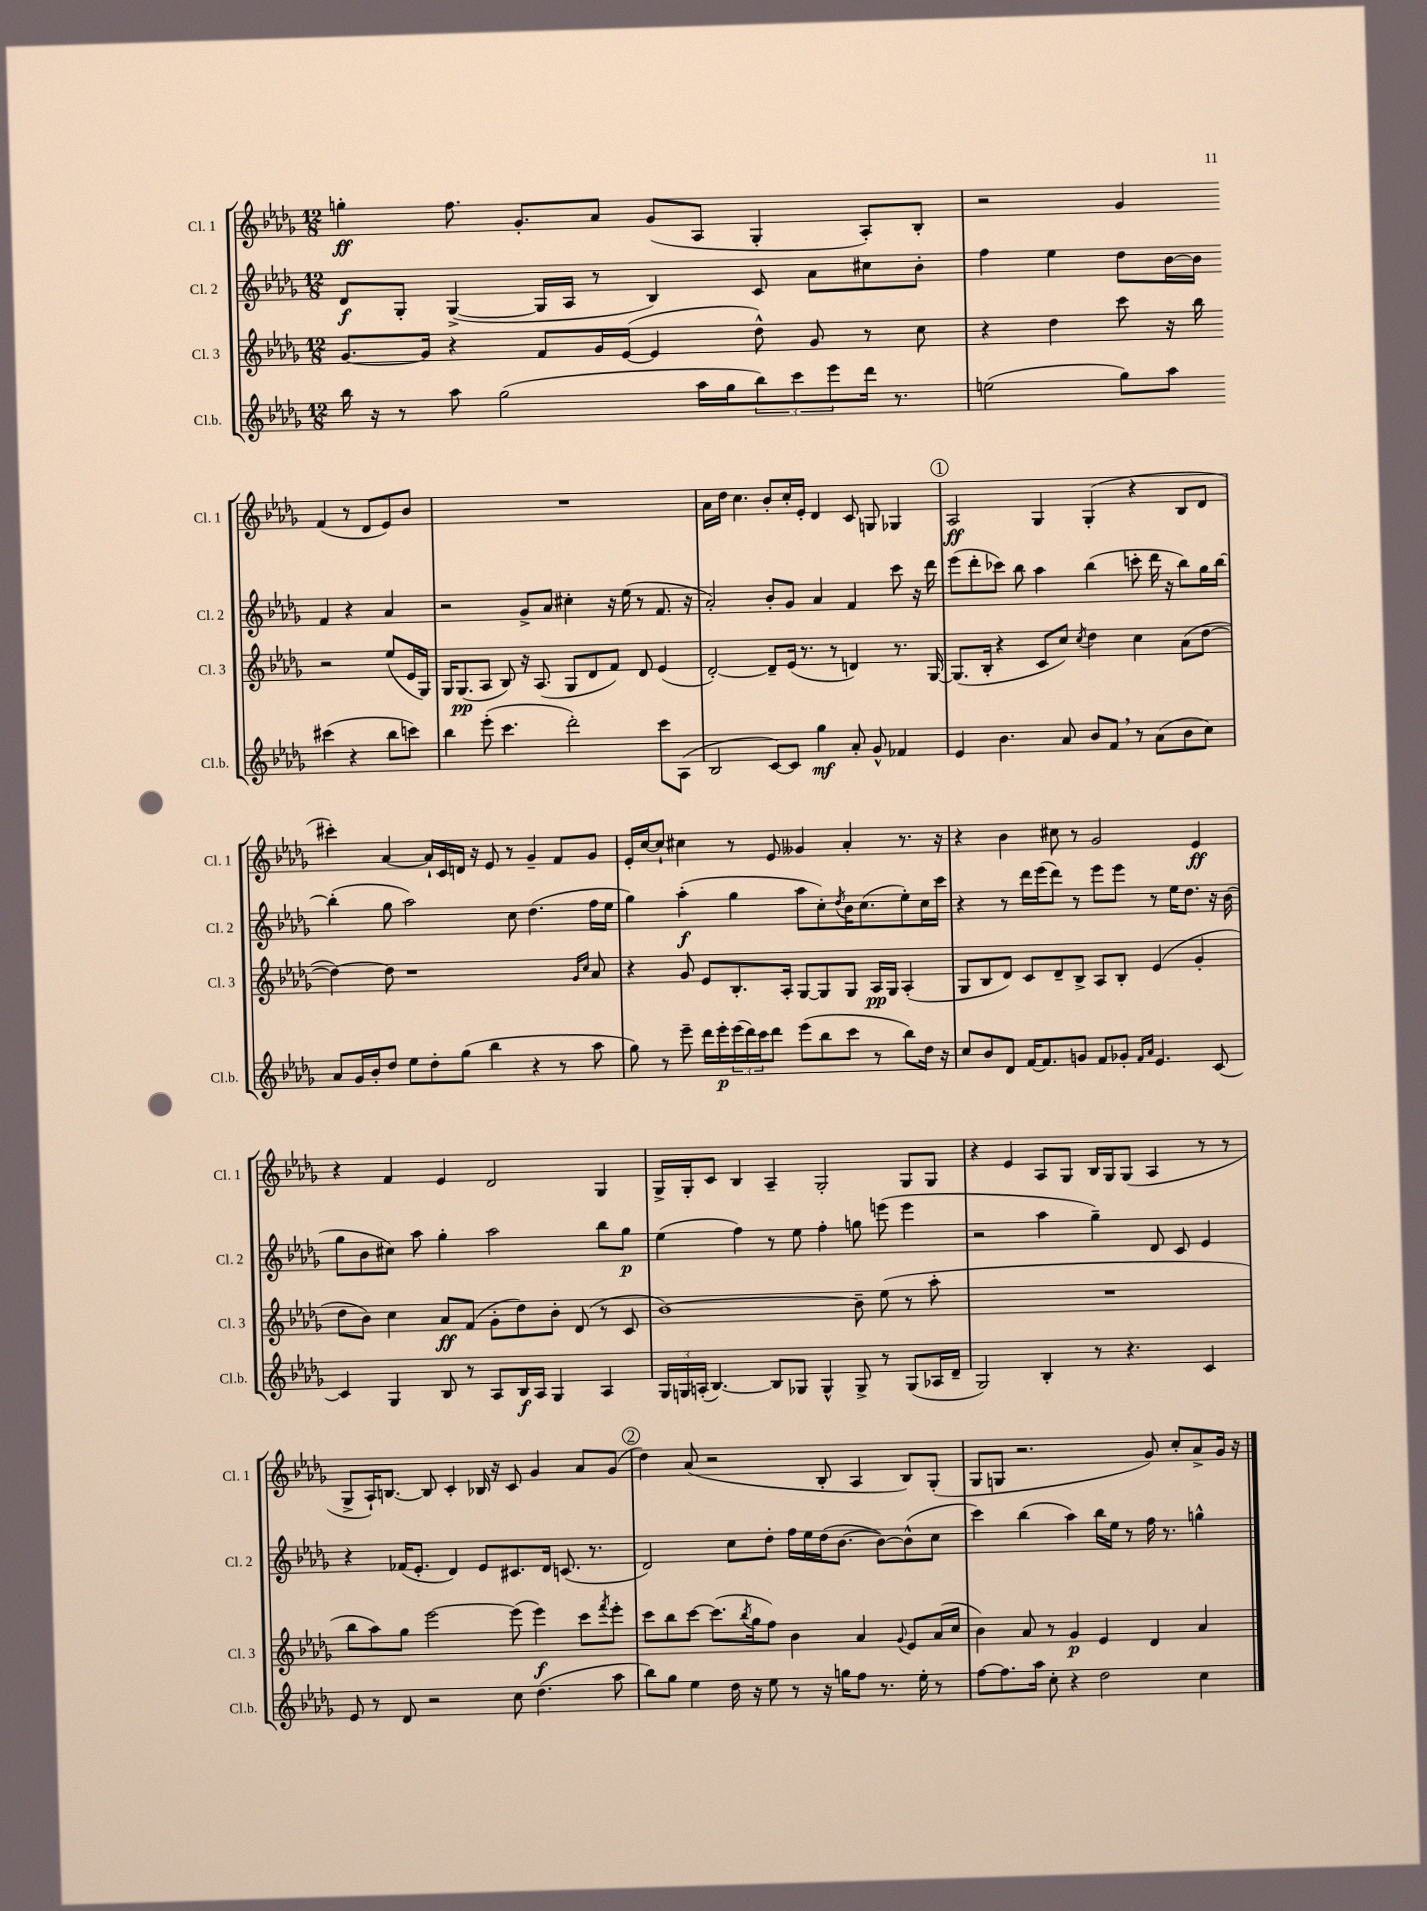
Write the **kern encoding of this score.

**kern	**dynam	**kern	**dynam	**kern	**dynam	**kern	**dynam
*part4	*part4	*part3	*part3	*part2	*part2	*part1	*part1
*staff4	*staff4	*staff3	*staff3	*staff2	*staff2	*staff1	*staff1
*I"Cl.b.	*	*I"Cl. 3	*	*I"Cl. 2	*	*I"Cl. 1	*
*I'Cl.b.	*	*I'Cl. 3	*	*I'Cl. 2	*	*I'Cl. 1	*
*clefG2	*	*clefG2	*	*clefG2	*	*clefG2	*
*k[b-e-a-d-g-]	*	*k[b-e-a-d-g-]	*	*k[b-e-a-d-g-]	*	*k[b-e-a-d-g-]	*
*M12/8	*	*M12/8	*	*M12/8	*	*M12/8	*
=1	=1	=1	=1	=1	=1	=1	=1
16bb-\	.	[8.g-/L	.	8d-/L	f	4ggn'\	ff
16r	.	.	.	.	.	.	.
8r	.	.	.	8G-'/J	.	.	.
.	.	16g-/Jk]	.	.	.	.	.
8aa-\	.	4r	.	([4G-^/	.	8.ff\	.
(2gg-\	.	.	.	.	.	.	.
.	.	.	.	.	.	8.g-'/L	.
.	.	8f/L	.	16G-/LL]	.	.	.
.	.	.	.	16A-/JJ	.	.	.
.	.	16g-/L	.	8r	.	8a-/J	.
.	.	([16e-/JJ	.	.	.	.	.
.	.	4e-/]	.	4B-/)	.	(8g-/L	.
16aa-\LL	.	.	.	.	.	8A-/J	.
16gg-\J	.	.	.	.	.	.	.
12bb-\)	.	8dd-^^\)	.	8c/	.	4G-'/	.
12ccc\	.	.	.	.	.	.	.
.	.	8g-/	.	8a-\L	.	.	.
12eee-\	.	.	.	.	.	.	.
16ddd-\Jk	.	8r	.	8cc#X\	.	8A-'/L)	.
8.r	.	.	.	.	.	.	.
.	.	8cc\	.	8b-'\J	.	8B-'/J	.
=2	=2	=2	=2	=2	=2	=2	=2
(2een\	.	4r	.	4ff\	.	2r	.
.	.	4dd-\	.	4ee-\	.	.	.
8gg-\L)	.	8ccc\	.	8dd-\L	.	4g-/	.
8aa-\J	.	16r	.	[16b-\L	.	.	.
.	.	16bb-\	.	16b-\JJ]	.	.	.
(4ccc#X\	.	2r	.	4f/	.	(4f/	.
4r	.	.	.	4r	.	8r	.
.	.	.	.	.	.	8d-/L	.
8bb-\L	.	(8ee-/L	.	4a-/	.	8e-/)	.
8cccn\J)	.	16e-/L	.	.	.	8b-/J	.
.	.	16G-/JJ)	.	.	.	.	.
!!LO:LB:g=z
=3	=3	=3	=3	=3	=3	=3	=3
4bb-\	.	16G-/KL	.	2r	.	1.r	.
.	.	(8.G-/	pp	.	.	.	.
(8eee-'\	.	8A-/J	.	.	.	.	.
4.ccc\	.	8B-/)	.	.	.	.	.
.	.	16r	.	8g-^/L	.	.	.
.	.	(8.A-/	.	.	.	.	.
.	.	.	.	8a-/J	.	.	.
2ddd-'\)	.	8G-/L	.	4cc#X'\	.	.	.
.	.	8d-/	.	.	.	.	.
.	.	8f/J)	.	16r	.	.	.
.	.	.	.	(16ee-\	.	.	.
.	.	8d-/	.	8r	.	.	.
8ccc\L	.	(4e-/	.	8.f/	.	.	.
(8A-\J	.	.	.	.	.	.	.
.	.	.	.	16r	.	.	.
=4	=4	=4	=4	=4	=4	=4	=4
2B-/	.	[2d-'/)	.	2a-'/)	.	16a-\LL	.
.	.	.	.	.	.	16dd-\JJ	.
.	.	.	.	.	.	4.cc\	.
[8c/L)	.	8d-~/L]	.	8b-'/L	.	8b-'/L	.
8c/J]	.	(16e-/Jk	.	8g-/J	.	16cc'/L	.
.	.	8.r	.	.	.	16e-'/JJ	.
4gg-\	mf	.	.	4a-/	.	4d-/	.
.	.	8r	.	.	.	.	.
8a-'/	.	4dn/)	.	4f/	.	8c/	.
8g-^^/	.	.	.	.	.	8Gn/	.
4f-X/	.	8.r	.	8ccc\	.	4G-X/	.
.	.	.	.	16r	.	.	.
.	.	[16G-/	.	16ddd-\	.	.	.
!!LO:REH:place=s1:t=1
=5	=5	=5	=5	=5	=5	=5	=5
4e-/	.	(8.G-/L]	.	(8eee-\L	.	2A-/	ff
.	.	.	.	8ddd-'\	.	.	.
.	.	16B-'/Jk	.	.	.	.	.
4.b-\	.	4r	.	8ccc-X\J)	.	.	.
.	.	.	.	8bb-\	.	.	.
.	.	8c/L	.	4aa-\	.	4G-/	.
8a-/	.	8cc/J)	.	.	.	.	.
.	.	8qcc/	.	.	.	.	.
8b-/L	.	4dd-\	.	(4bb-\	.	(4G-'/	.
8f,/J	.	.	.	.	.	.	.
8r	.	4cc\	.	8cccn'\	.	4r	.
(8a-\L	.	.	.	16ddd-\	.	.	.
.	.	.	.	16r	.	.	.
8b-\	.	(8a-\L	.	8bb-\L)	.	8B-/L	.
8cc\J)	.	[8dd-\J	.	16gg-\L	.	8d-/J	.
.	.	.	.	[16bb-\JJ	.	.	.
!!LO:LB:g=z
=6	=6	=6	=6	=6	=6	=6	=6
8a-/L	.	4dd-\_)	.	(4bb-'\]	.	4ccc#X'\)	.
16g-/L	.	.	.	.	.	.	.
16b-'/J	.	.	.	.	.	.	.
8dd-/J	.	8dd-\]	.	8gg-\	.	[4a-/	.
8ee-\L	.	1r	.	2aa-\)	.	.	.
8dd-'\	.	.	.	.	.	16a-`/LL]	.
.	.	.	.	.	.	16c/	.
(8gg-\J	.	.	.	.	.	16dn/JJ	.
.	.	.	.	.	.	16r	.
4bb-\	.	.	.	.	.	8e-/	.
.	.	.	.	8cc\	.	8r	.
4r	.	.	.	(4.dd-\	.	4g-~/	.
8r	.	.	.	.	.	8f/L	.
.	.	16qqg-/LL	.	.	.	.	.
.	.	16qqcc/JJ	.	.	.	.	.
8aa-\	.	8a-/	.	16ff\LL	.	8g-/J	.
.	.	.	.	16ee-\JJ	.	.	.
=7	=7	=7	=7	=7	=7	=7	=7
8gg-\)	.	4r	.	4gg-\)	.	16e-'/LL	.
.	.	.	.	.	.	[16cc/J	.
8r	.	.	.	.	.	8cc`/J]	.
8eee-~\	.	8g-/	.	(4aa-'\	f	4cc#X\	.
16ddd-\LL	.	8e-/L	.	.	.	.	.
16eee-'\	p	.	.	.	.	.	.
(24eee-\	.	8.B-'/	.	4gg-\	.	8r	.
24ddd-\)	.	.	.	.	.	.	.
24ccc\J	.	.	.	.	.	.	.
8ddd-\J	.	.	.	.	.	8e-/	.
.	.	16A-'/Jk	.	.	.	.	.
(8eee-\L	.	[8G-/L	.	8aa-\L	.	4g--X/	.
8bb-\	.	8G-/]	.	8cc'\)	.	.	.
.	.	.	.	8qdd-/	.	.	.
8ccc\J	.	8G-/J	.	16b-\K	.	4a-'/	.
.	.	.	.	(8.cc\	.	.	.
8r	.	16A-/LL	pp	.	.	.	.
.	.	16G-/JJ	.	.	.	.	.
8bb-\L)	.	(4A-'/	.	8ee-'\)	.	8.r	.
16dd-\Jk	.	.	.	16cc\L	.	.	.
16r	.	.	.	16ccc\JJ	.	16r	.
=8	=8	=8	=8	=8	=8	=8	=8
8cc/L	.	8G-/L	.	4r	.	4r	.
8b-/	.	8B-/	.	.	.	.	.
8d-/J	.	8d-/J)	.	8r	.	4b-\	.
[16f/KL	.	8c/L	.	16ddd-\LL	.	.	.
8.f/]	.	.	.	(16eee-\J	.	.	.
.	.	8d-~/	.	8ddd-\J)	.	8cc#X\	.
8gn/J	.	8B-^/J	.	8r	.	8r	.
8f/L	.	8A-/L	.	8eee-\L	.	2g-/	.
8g-X'/J	.	8B-'/J	.	8eee-\J	.	.	.
16qqf/LL	.	.	.	.	.	.	.
16qqa-/JJ	.	.	.	.	.	.	.
4.e-/	.	(4e-/	.	8r	.	.	.
.	.	.	.	16ee-\KL	.	.	.
.	.	.	.	8.dd-\J	.	.	.
.	.	4g-'/	.	.	.	4e-/	ff
[8c/	.	.	.	16r	.	.	.
.	.	.	.	(16b-\	.	.	.
!!LO:LB:g=z
=9	=9	=9	=9	=9	=9	=9	=9
4c/]	.	8dd-\L	.	8gg-\L	.	4r	.
.	.	8b-\J)	.	8b-\	.	.	.
4G-/	.	4cc\	.	8cc#X\J)	.	4f/	.
.	.	.	.	8aa-\	.	.	.
8B-/	.	8a-/L	ff	4gg-'\	.	4e-/	.
8r	.	(8f/J	.	.	.	.	.
8A-/L	.	8g-'\L	.	2aa-\	.	2d-/	.
16B-/L	f	8dd-\)	.	.	.	.	.
16A-/JJ	.	.	.	.	.	.	.
4G-/	.	8b-'\J	.	.	.	.	.
.	.	(8d-/	.	.	.	.	.
4A-/	.	8r	.	8bb-\L	.	4G-/	.
.	.	8c/	.	8gg-\J	p	.	.
=10	=10	=10	=10	=10	=10	=10	=10
24G-/LL	.	[1b-)	.	(4ee-\	.	16G-^/LL	.
24Gn/	.	.	.	.	.	.	.
.	.	.	.	.	.	16G-'/J	.
(24An'/JJ	.	.	.	.	.	.	.
[4.B-/)	.	.	.	.	.	8c/J	.
.	.	.	.	4ff\)	.	4B-/	.
8B-/L]	.	.	.	8r	.	4A-~/	.
8G-X/J	.	.	.	8ee-\	.	.	.
4G-^^/	.	.	.	4ff'\	.	2G-'/	.
8G-^/	.	8b-~\]	.	8ggn\	.	.	.
8r	.	(8ee-\	.	(8eeen\	.	.	.
(8G-/L	.	8r	.	4eee\	.	8G-/L	.
16A-X/L	.	8aa-'\	.	.	.	8G-/J	.
16d-~/JJ	.	.	.	.	.	.	.
=11	=11	=11	=11	=11	=11	=11	=11
2G-/)	.	1.r	.	2r	.	4r	.
.	.	.	.	.	.	4e-/	.
4B-'/	.	.	.	4aa-\	.	8A-/L	.
.	.	.	.	.	.	8G-/J	.
8r	.	.	.	4gg-~\)	.	16B-/LL	.
.	.	.	.	.	.	16G-/J	.
4.r	.	.	.	.	.	(8G-/J	.
.	.	.	.	8d-/	.	4A-/	.
.	.	.	.	8c/	.	.	.
4c/	.	.	.	4e-/	.	8r	.
.	.	.	.	.	.	8r	.
!!LO:LB:g=z
=12	=12	=12	=12	=12	=12	=12	=12
8e-/	.	8bb-\L	.	4r	.	8G-^/L	.
8r	.	8aa-\)	.	.	.	16A-`/K)	.
.	.	.	.	.	.	[8.Bn/J	.
8d-/	.	8gg-\J	.	(16f-X/KL	.	.	.
.	.	.	.	8.e-'/J	.	.	.
2r	.	[2eee-\	.	.	.	8B/]	.
.	.	.	.	4d-/)	.	4c'/	.
.	.	.	.	8e-/L	.	16B-X/	.
.	.	.	.	.	.	16r	.
8cc\	.	(8eee-\]	.	8.c#X/	.	8c/	.
(4.dd-\	.	4eee-\)	f	.	.	4g-/	.
.	.	.	.	16d-/Jk	.	.	.
.	.	.	.	(8.cn/	.	.	.
.	.	8ccc\L	.	.	.	8a-/L	.
.	.	.	.	8.r	.	.	.
.	.	8qfff/	.	.	.	.	.
8aa-\	.	8eee-'\J	.	.	.	(8g-/J	.
!!LO:REH:place=s1:t=2
=13	=13	=13	=13	=13	=13	=13	=13
8bb-\L)	.	8ccc\L	.	2d-/)	.	4dd-\)	.
8gg-\J	.	8bb-\	.	.	.	.	.
4ee-\	.	[8ccc\J	.	.	.	(8a-/	.
.	.	(8.ccc\L]	.	.	.	2r	.
16dd-\	.	.	.	8cc\L	.	.	.
.	.	8qbb-/	.	.	.	.	.
16r	.	16gg-\k	.	.	.	.	.
8ee-\	.	8ff\J)	.	8dd-'\J	.	.	.
8r	.	4b-\	.	16ff\LL	.	.	.
.	.	.	.	16ee-\	.	.	.
16r	.	.	.	(16dd-\J	.	8B-'/	.
16ggn\KL	.	.	.	[8.b-\J	.	.	.
8ff\J	.	4a-/	.	.	.	4A-/	.
8.r	.	.	.	8b-\L_)	.	.	.
.	.	8qqg-/	.	.	.	.	.
.	.	8e-/L	.	(8b-^^\]	.	8B-/L)	.
16ee-'\	.	.	.	.	.	.	.
8r	.	(16a-/L	.	8cc\J	.	(8G-'/J	.
.	.	16cc/JJ	.	.	.	.	.
=14	=14	=14	=14	=14	=14	=14	=14
[8ff\L	.	4b-\)	.	4ccc\)	.	8G-/L	.
8.ff\]	.	.	.	.	.	8Gn/J	.
.	.	8a-/	.	(4bb-\	.	2.r	.
16aa-\Jk	.	.	.	.	.	.	.
8cc'\	.	8r	.	.	.	.	.
4r	.	4g-/	p	4aa-\)	.	.	.
2dd-\	.	4e-/	.	16bb-\LL	.	.	.
.	.	.	.	16ee-\JJ	.	.	.
.	.	.	.	8r	.	.	.
.	.	4d-/	.	16ff\	.	8g-/)	.
.	.	.	.	8.r	.	.	.
.	.	.	.	.	.	8cc'/L	.
4cc\	.	4a-/	.	4ggn^^\	.	8a-^/	.
.	.	.	.	.	.	16g-/Jk	.
.	.	.	.	.	.	16r	.
==	==	==	==	==	==	==	==
*-	*-	*-	*-	*-	*-	*-	*-
